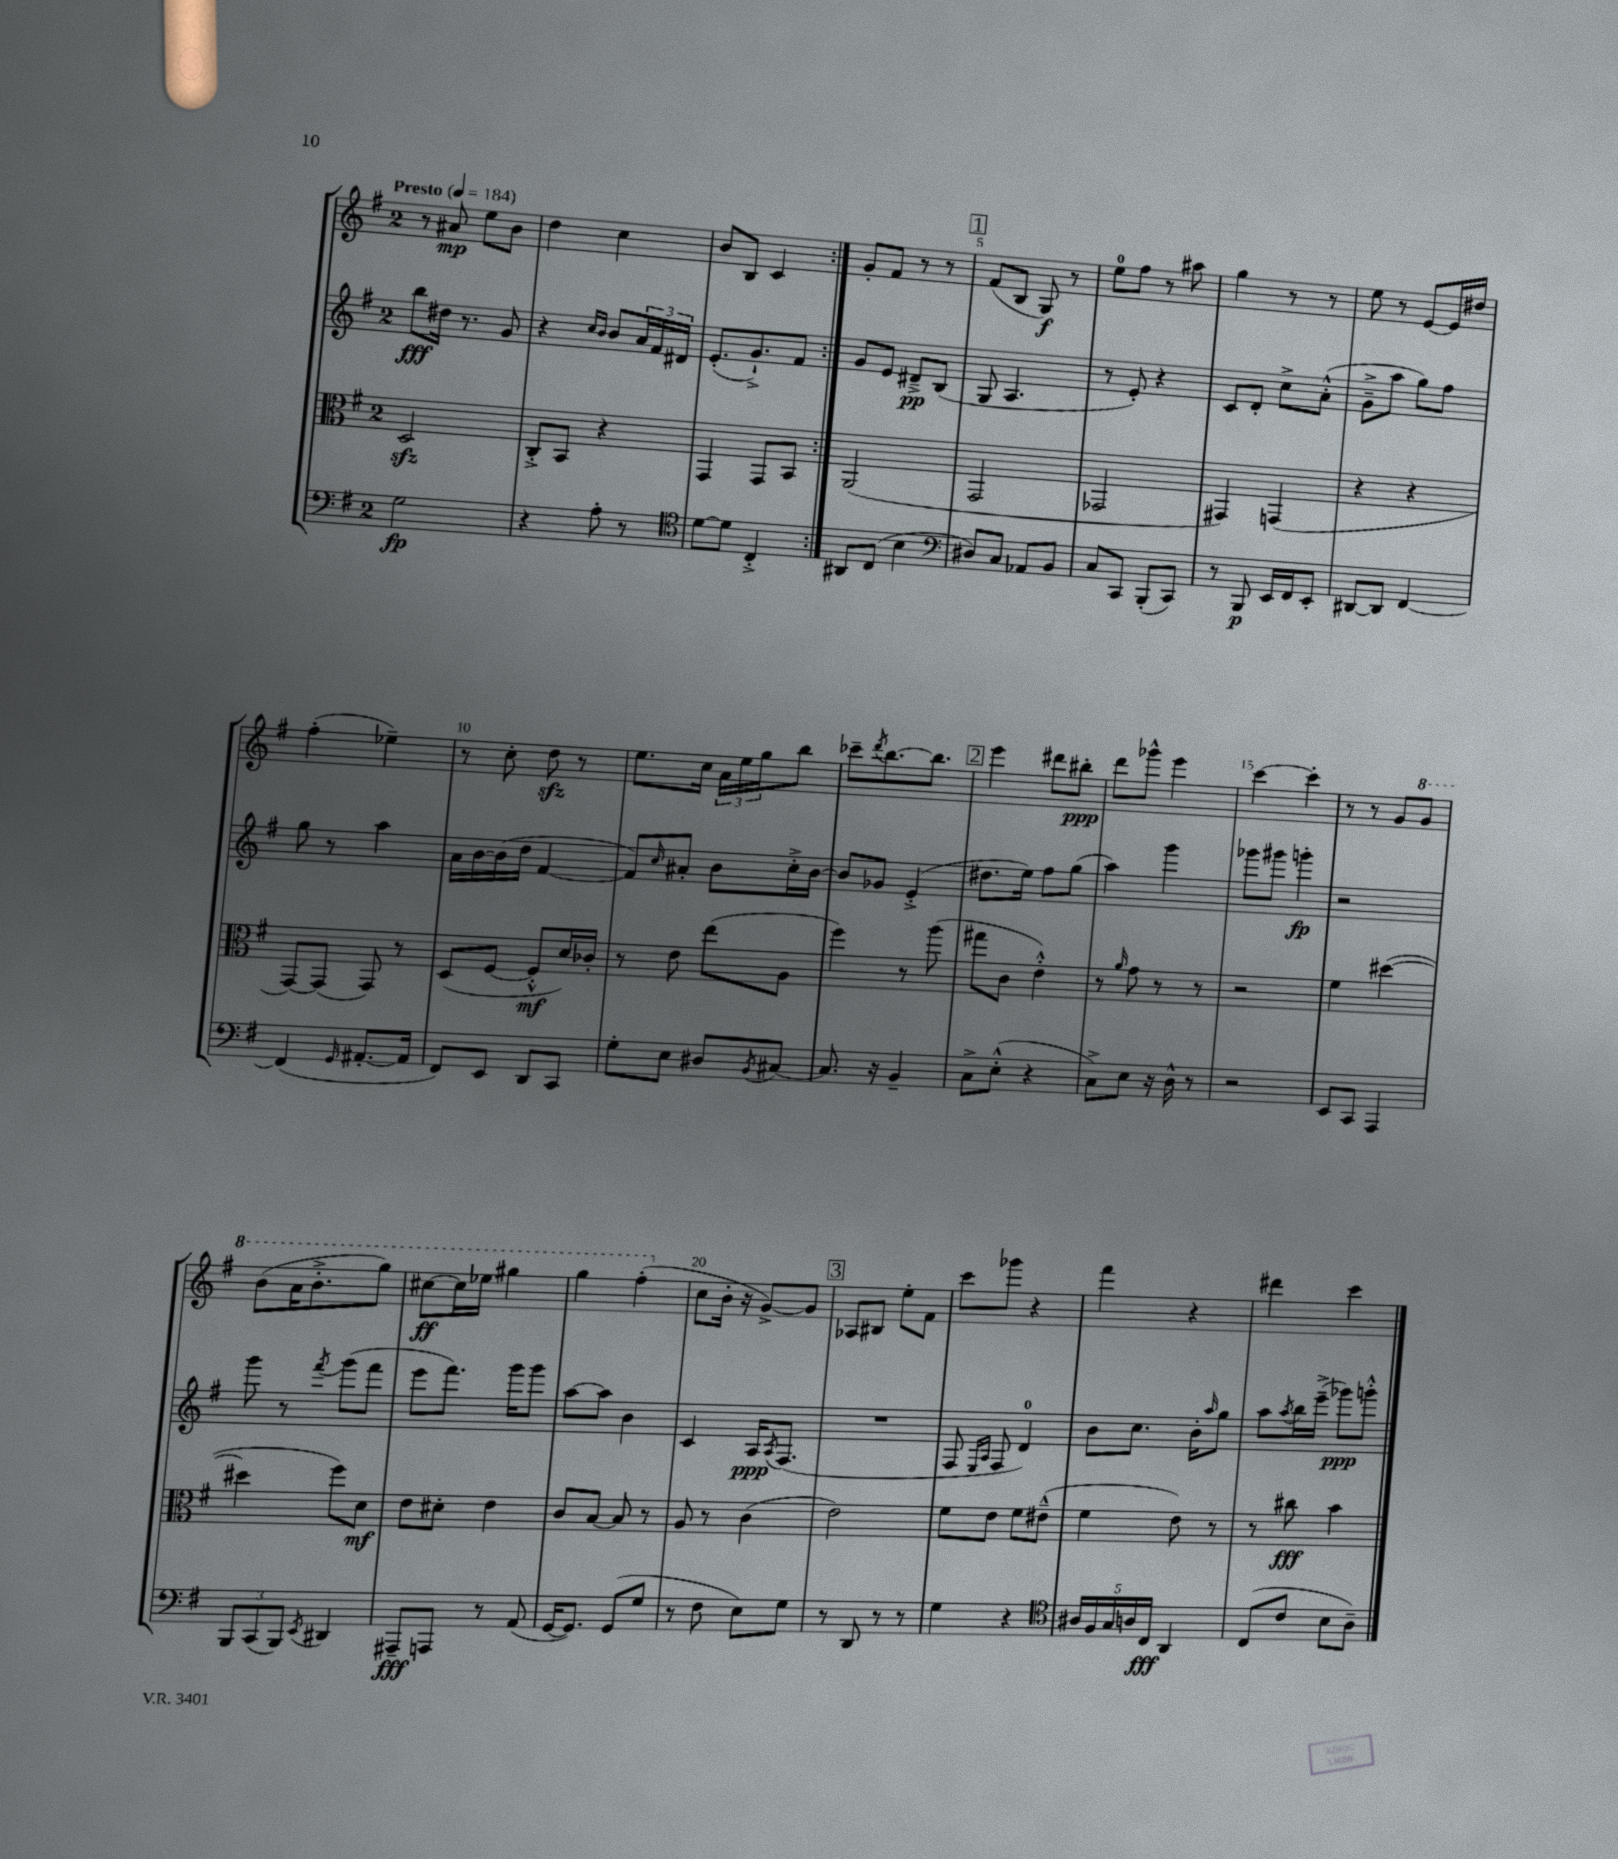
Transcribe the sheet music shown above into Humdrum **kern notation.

**kern	**dynam	**kern	**dynam	**kern	**dynam	**kern	**dynam
*part4	*part4	*part3	*part3	*part2	*part2	*part1	*part1
*staff4	*staff4	*staff3	*staff3	*staff2	*staff2	*staff1	*staff1
*clefF4	*	*clefC3	*	*clefG2	*	*clefG2	*
*k[f#]	*	*k[f#]	*	*k[f#]	*	*k[f#]	*
*M2/4	*	*M2/4	*	*M2/4	*	*M2/4	*
*MM184	*	*MM184	*	*MM184	*	*MM184	*
=1	=1	=1	=1	=1	=1	=1	=1
!	!	!	!	!	!	!LO:TX:a:B:t=Presto	!
2G\	fp	2Dzz/	.	8bb\L	fff	8r	.
.	.	.	.	16dd#X\Jk	.	8a#X/	mp
.	.	.	.	8.r	.	.	.
.	.	.	.	.	.	8ee\L	.
.	.	.	.	8g/	.	8b\J	.
=2	=2	=2	=2	=2	=2	=2	=2
4r	.	8C'^/L	.	4r	.	4dd\	.
.	.	8BB/J	.	.	.	.	.
.	.	.	.	16qqcc/LL	.	.	.
.	.	.	.	16qqb/JJ	.	.	.
8A'\	.	4r	.	8b/L	.	4cc\	.
8r	.	.	.	24a/L	.	.	.
.	.	.	.	24f#/	.	.	.
.	.	.	.	24d#X/JJ	.	.	.
=3	=3	=3	=3	=3	=3	=3	=3
*clefC4	*	*	*	*	*	*	*
[8d\L	.	4GG/	.	(8.e'/L	.	8b/L	.
8d\J]	.	.	.	.	.	8B/J	.
.	.	.	.	8.g`^/)	.	.	.
4C'^/	.	8GG/L	.	.	.	4c/	.
.	.	8BB/J	.	8f#/J	.	.	.
=4:|!	=4:|!	=4:|!	=4:|!	=4:|!	=4:|!	=4:|!	=4:|!
8AA#X/L	.	(2AA/	.	8g/L	.	8g'/L	.
(8C/J	.	.	.	8e/J	.	8f#/J	.
4B\	.	.	.	8d#X~^/L	pp	8r	.
.	.	.	.	(8B/J	.	8r	.
!!LO:REH:place=s1:t=1
=5	=5	=5	=5	=5	=5	=5	=5
*clefF4	*	*	*	*	*	*	*
8D#X/L)	.	2GG/	.	8G/	.	(8f#/L	.
8C/J	.	.	.	4.A/	.	8B/J	.
8AA-X/L	.	.	.	.	.	8G/)	f
8BB/J	.	.	.	.	.	8r	.
=6	=6	=6	=6	=6	=6	=6	=6
8C/L	.	2GG-X/	.	8r	.	8ee\L	.
8CC/J	.	.	.	8e'/)	.	8ff#\J	.
(8BBB'/L	.	.	.	4r	.	8r	.
8CC/J)	.	.	.	.	.	8aa#X\	.
=7	=7	=7	=7	=7	=7	=7	=7
8r	.	4GG#X/)	.	8c/L	.	4gg\	.
8BBB/	p	.	.	8d'/J	.	.	.
16EE/LL	.	(4GGn/	.	8cc^\L	.	8r	.
16FF#/J	.	.	.	.	.	.	.
8EE'/J	.	.	.	(8a'^^\J	.	8r	.
=8	=8	=8	=8	=8	=8	=8	=8
[8DD#X/L	.	4r	.	8g~^\L	.	8ee\	.
8DD#/J]	.	.	.	8aa\J	.	8r	.
[4FF#/	.	4r	.	8gg\L)	.	[8e/L	.
.	.	.	.	8ff#\J	.	16e/L]	.
.	.	.	.	.	.	16dd#X/JJ	.
!!LO:LB:g=z
=9	=9	=9	=9	=9	=9	=9	=9
(4FF#/]	.	[8GG/L)	.	8gg\	.	(4ff#'\	.
.	.	(8GG/J]	.	8r	.	.	.
16qqGG/	.	.	.	.	.	.	.
[8.AA#X'/L	.	8GG/)	.	4aa\	.	4ee-X~\)	.
.	.	8r	.	.	.	.	.
16AA#/Jk]	.	.	.	.	.	.	.
=10	=10	=10	=10	=10	=10	=10	=10
8FF#/L)	.	(8D/L	.	16a\LL	.	8r	.
.	.	.	.	[16b\	.	.	.
8EE/J	.	[8F#/J	.	(16b\]	.	8cc'\	.
.	.	.	.	16dd\JJ	.	.	.
8DD/L	.	8F#'^^/L]	mf	[4f#/	.	8ddzz\	.
8CC/J	.	16d/L)	.	.	.	8r	.
.	.	16c-X'/JJ	.	.	.	.	.
=11	=11	=11	=11	=11	=11	=11	=11
8G'\L	.	8r	.	8f#/L])	.	8.ee\L	.
.	.	.	.	16qqcc/	.	.	.
8E\J	.	8e\	.	8a#X'/J	.	.	.
.	.	.	.	.	.	16cc\Jk	.
8D#X/L	.	(8ee\L	.	8b\L	.	24a\LL	.
.	.	.	.	.	.	24ee\	.
.	.	.	.	.	.	24gg\J	.
8qBB/	.	.	.	.	.	.	.
[8C#X/J	.	8A\J	.	16cc'^\L	.	8bb\J	.
.	.	.	.	[16b\JJ	.	.	.
=12	=12	=12	=12	=12	=12	=12	=12
8.C#/]	.	4ff#\)	.	8b/L]	.	8ccc-X~\L	.
.	.	.	.	.	.	8qddd/	.
.	.	.	.	8g-X/J	.	[8.bb\	.
16r	.	.	.	.	.	.	.
4BB~/	.	8r	.	(4e'^/	.	.	.
.	.	.	.	.	.	8.bb\J]	.
.	.	(8aa\	.	.	.	.	.
!!LO:REH:place=s1:t=2
=13	=13	=13	=13	=13	=13	=13	=13
8C^\L	.	8gg#X\L	.	8.dd#X\L	.	4eee\	.
(8E'^^\J	.	8c\J	.	.	.	.	.
.	.	.	.	16ee\Jk)	.	.	.
4r	.	4e'^^\)	.	8ff#\L	.	8ddd#X\L	.
.	.	.	.	(8gg\J	.	8bb#X'\J	ppp
=14	=14	=14	=14	=14	=14	=14	=14
8C^\L)	.	8r	.	4aa\)	.	8ddd\L	.
.	.	16qqa/	.	.	.	.	.
8E\J	.	8g\	.	.	.	8ggg-X^^\J	.
16r	.	8r	.	4ggg\	.	4eee\	.
16D^^\	.	.	.	.	.	.	.
8r	.	8r	.	.	.	.	.
=15	=15	=15	=15	=15	=15	=15	=15
2r	.	2r	.	8ggg-X\L	.	[4ccc\	.
.	.	.	.	8ggg#X\J	.	.	.
.	.	.	.	4gggn'\	fp	4ccc'\]	.
=16	=16	=16	=16	=16	=16	=16	=16
8EE/L	.	4f#\	.	2r	.	8r	.
8CC/J	.	.	.	.	.	8r	.
4AAA/	.	([4dd#X\	.	.	.	8g/L	.
*	*	*	*	*	*	*8va	*
.	.	.	.	.	.	8gg/J	.
!!LO:LB:g=z
=17	=17	=17	=17	=17	=17	=17	=17
12BBB/L	.	4dd#X\]	.	8ggg\	.	(8bb\L	.
(12CC/	.	.	.	.	.	.	.
.	.	.	.	8r	.	16aa\K	.
12BBB/J)	.	.	.	.	.	.	.
.	.	.	.	.	.	8.bb'^\	.
8qEE/	.	.	.	8qfff#/	.	.	.
4DD#X/	.	8ff#\L)	.	(8ggg\L	.	.	.
.	.	8d\J	mf	8fff#\J	.	8ggg\J)	.
=18	=18	=18	=18	=18	=18	=18	=18
8AAA#X~/L	fff	8e\L	.	8eee\L	.	[8ccc#X\L	ff
8AAAn/J	.	8d#X'\J	.	8.fff#\J)	.	16ccc#\L]	.
.	.	.	.	.	.	16eee-X\JJ	.
8r	.	4e\	.	.	.	4ggg#X\	.
.	.	.	.	16ggg\KL	.	.	.
(8AA/	.	.	.	8ggg\J	.	.	.
=19	=19	=19	=19	=19	=19	=19	=19
[16GG/KL	.	8c/L	.	[8aa\L	.	4ggg\	.
8.GG/J])	.	.	.	.	.	.	.
.	.	[8B/J	.	8aa\J]	.	.	.
(8GG/L	.	8B/]	.	4b\	.	(4fff#'\	.
8G/J	.	8r	.	.	.	.	.
=20	=20	=20	=20	=20	=20	=20	=20
*	*	*	*	*	*	*X8va	*
8r	.	8A/	.	4c/	.	8cc\L	.
8F#\	.	8r	.	.	.	16b'\Jk	.
.	.	.	.	.	.	16r	.
8E\L)	.	(4c\	.	16A/KL	ppp	[8g^/L)	.
.	.	.	.	8qA/	.	.	.
.	.	.	.	(8.F#/J	.	.	.
8G\J	.	.	.	.	.	8g/J]	.
!!LO:REH:place=s1:t=3
=21	=21	=21	=21	=21	=21	=21	=21
8r	.	2e\)	.	2r	.	8A-X/L	.
8DD/	.	.	.	.	.	8B#X/J	.
8r	.	.	.	.	.	8ee'\L	.
8r	.	.	.	.	.	8f#\J	.
=22	=22	=22	=22	=22	=22	=22	=22
4G\	.	8f#\L	.	8F#/	.	8ccc\L	.
.	.	.	.	16qqE/LL	.	.	.
.	.	.	.	16qqA/JJ	.	.	.
.	.	8e\J	.	8F#/	.	8ggg-X\J	.
4r	.	8f#\L	.	4d/)	.	4r	.
.	.	(8e#X~^^\J	.	.	.	.	.
=23	=23	=23	=23	=23	=23	=23	=23
*clefC4	*	*	*	*	*	*	*
20A#X/LL	.	4f#\	.	8b\L	.	4fff#\	.
20F#/	.	.	.	.	.	.	.
20G/	.	.	.	.	.	.	.
.	.	.	.	8.cc\J	.	.	.
20An/	.	.	.	.	.	.	.
20C/JJ	fff	.	.	.	.	.	.
4AA/	.	8e\)	.	.	.	4r	.
.	.	.	.	16b'\KL	.	.	.
.	.	.	.	16qqaa/	.	.	.
.	.	8r	.	8gg\J	.	.	.
=24	=24	=24	=24	=24	=24	=24	=24
(8C/L	.	8r	.	8aa\L	.	4ddd#X\	.
.	.	.	.	8qaa/	.	.	.
8c/J	.	8cc#X\	fff	16bb\L	.	.	.
.	.	.	.	(16eee~^\JJ	.	.	.
8B\L	.	4b\	.	8ggg-X\L)	ppp	4ccc\	.
8A~\J)	.	.	.	8gggn'^^\J	.	.	.
==	==	==	==	==	==	==	==
*-	*-	*-	*-	*-	*-	*-	*-
